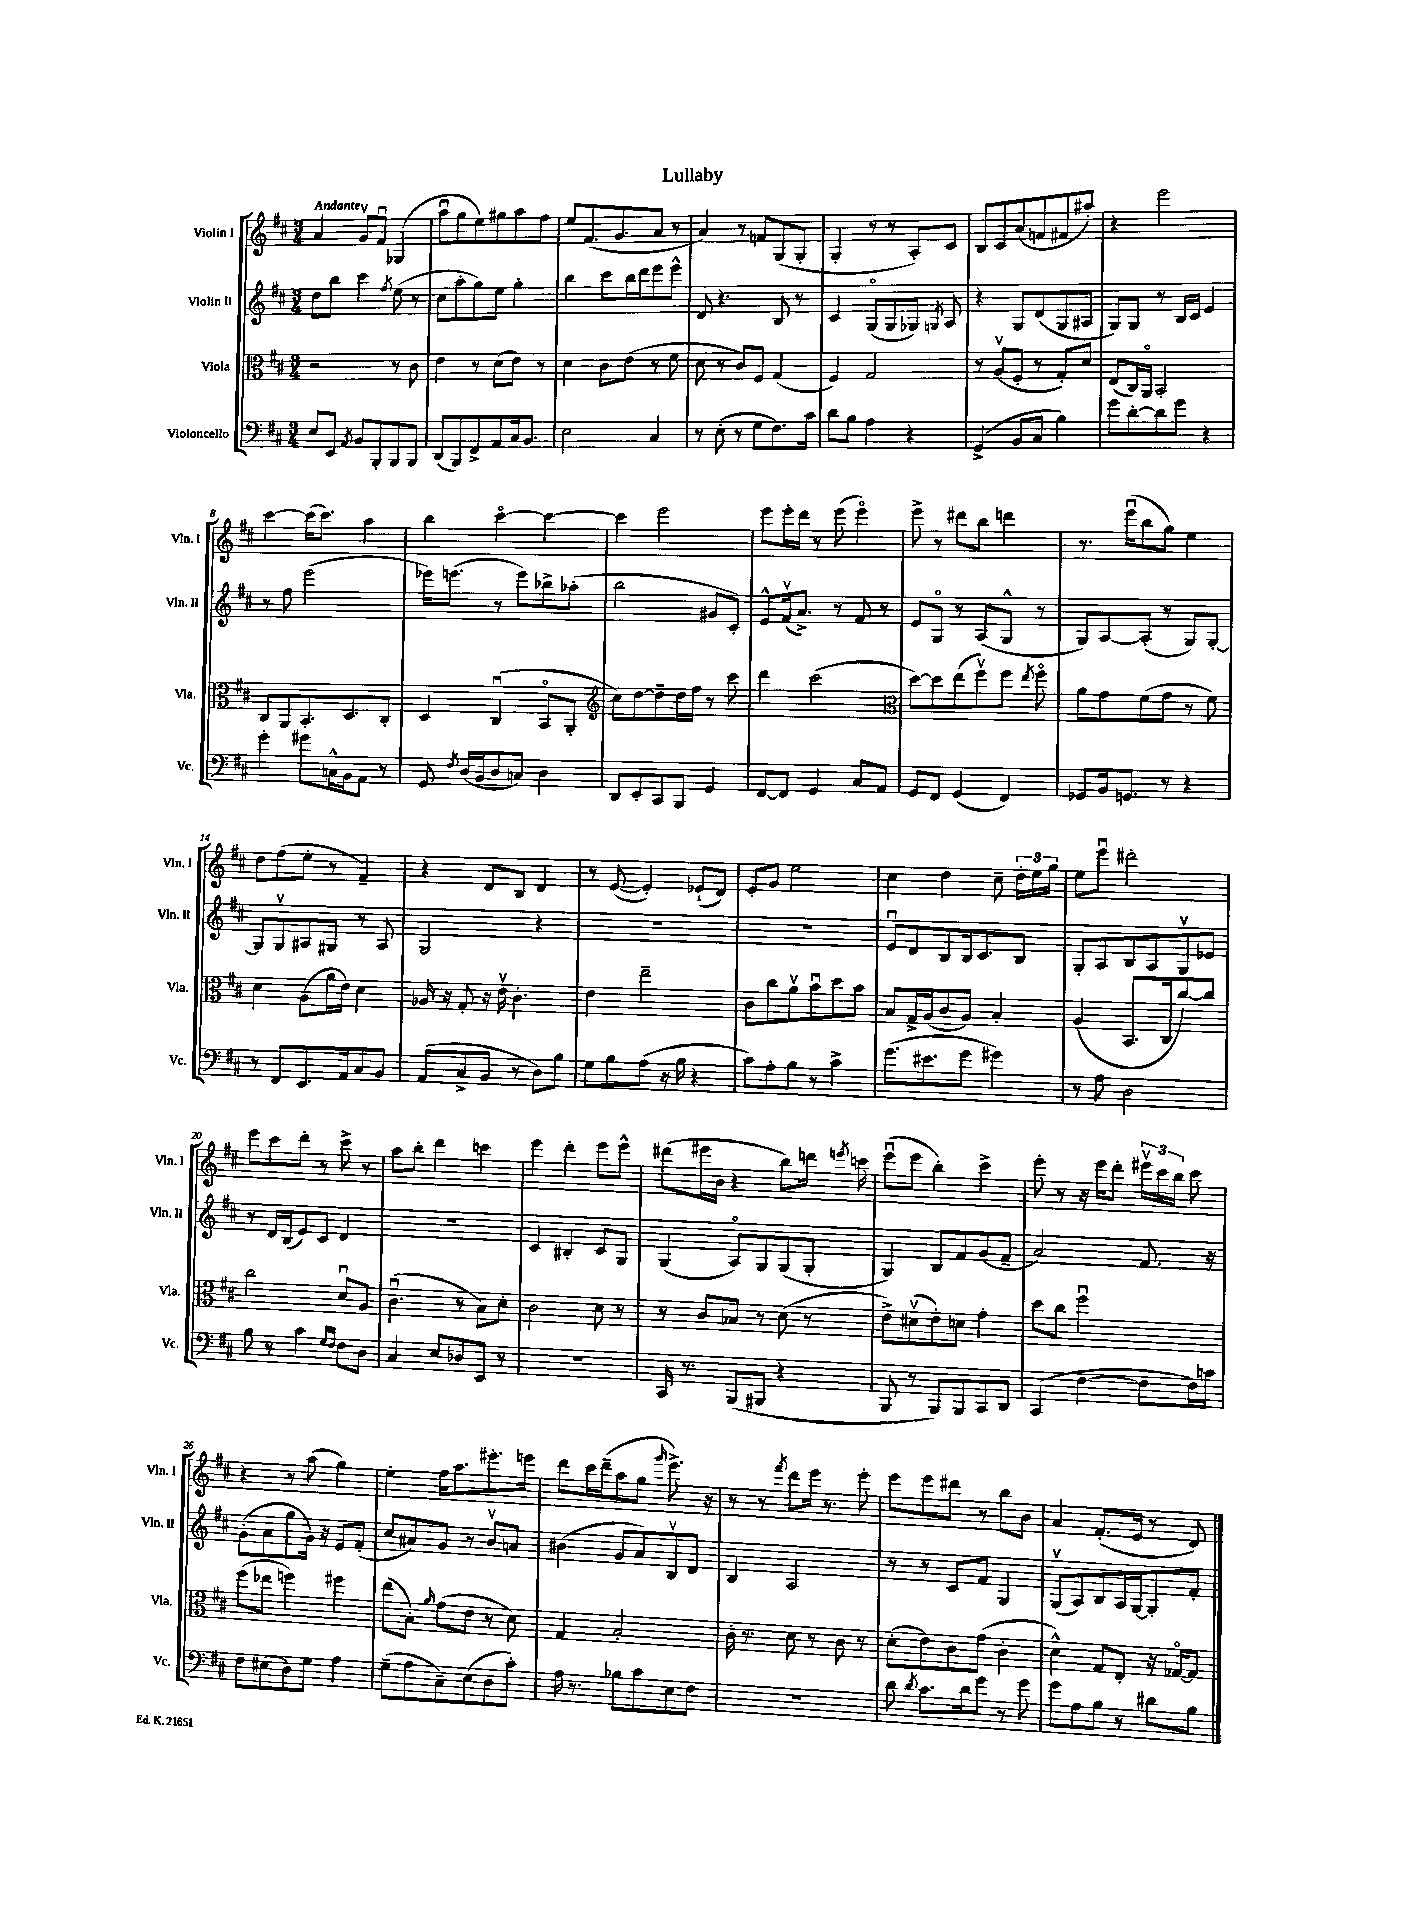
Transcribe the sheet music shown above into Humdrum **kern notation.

**kern	**kern	**kern	**kern
*staff4	*staff3	*staff2	*staff1
*clefF4	*clefC3	*clefG2	*clefG2
*k[f#c#]	*k[f#c#]	*k[f#c#]	*k[f#c#]
*M3/4	*M3/4	*M3/4	*M3/4
8E	2r	8dd	4a
8EE	.	8bb	.
8qAA	.	.	.
8BB	.	4ccc#	8gv
8BBB'	.	.	8f#u
.	.	8qff#	.
8BBB	8r	(8ee	(4G-
8BBB	8c#	8r	.
=	=	=	=
(8DD	4e	8cc#	8aau
8BBB)	.	8aa'	8gg
8FF#^	8r	8gg)	8ee)
8AA	(8d	8ee	8gg#
16C#	8e)	4gg'	8aa
8.BB	.	.	.
.	8r	.	8ff#
=	=	=	=
2E	4d	4bb	8ee
.	.	.	(8.f#
.	8c#	8ccc#	.
.	.	.	8.g
.	(8e	16bb	.
.	.	16ddd	.
4C#	8r	8eee	8a
.	8f#	8eee^^	8r
=	=	=	=
8r	8d	8d	4a)
(8E'	8r	4.r	.
8r	8c#)	.	8r
8G	8F#	.	8f
8.F#)	(4G	8B	(8G
.	.	8r	8G'
16c#	.	.	.
=	=	=	=
8d	4F#)	4c#	4G'
8B	.	.	.
4A	2G	(8Go	8r
.	.	8G	8r
4r	.	8G-)	8A')
.	.	8qG	.
.	.	8A	8c#
=	=	=	=
(4GG^	8r	4r	8B
.	(8Av	.	8c#
8BB	8F#'	8G	(8a
8C#	8r	(8d	8f
4B)	8G')	8G	8f#
.	8d	8A#	8aa#')
=	=	=	=
8g	(8E	8G)	4r
[8d'	16C#)	8G	.
.	16AAo	.	.
8d]	2BB'	8r	2eee
8g	.	16B	.
.	.	16c#	.
4r	.	4e	.
=	=	=	=
4g'	8C#	8r	[4ccc#
.	8AA	8ff#	.
8g#	8.BB'	(2eee	(16ccc#]
.	.	.	8.ccc#)
16C^^	.	.	.
16BB	8.D	.	.
8AA	.	.	4aa
8r	8C#'	.	.
=	=	=	=
8GG	4D	16eee-)	4bb
.	.	(8.eee	.
8qF#	.	.	.
(16D	.	.	.
16BB	.	.	.
8D	(4C#u	8r	[4ccc#o
8C)	.	8eee)	.
4D	8BBo	8bb-^	4ccc#_
.	8AA'	(8aa-'	.
=	=	=	=
*	*clefG2	*	*
8DD	8cc#)	2bb	4ccc#]
8EE'	[8dd	.	.
8CC#	8dd~]	.	2eee
8BBB	16dd	.	.
.	16ff#	.	.
4GG	8r	8g#	.
.	8ccc#	8c#')	.
=	=	=	=
[8FF#	4ddd	8e^^	8eee
8FF#]	.	(16f#v	16eee'
.	.	8.a^)	16ddd
4GG	(2ccc#	.	8r
.	.	8r	(8eee
8C#	.	8f#	4eeeo)
8AA	.	8r	.
=	=	=	=
*	*clefC3	*	*
8GG	[8dd)	8e	8eee^
8FF#	8dd]	8Go	8r
(4GG	(8ee	8r	8ddd#
.	8ff#v)	(8A	8bb
4FF#)	8ff#	8G^^	4ddd
.	8qee	.	.
.	8ff#o	8r	.
=	=	=	=
8GG-	8a	8G)	8.r
16BB	8g	[8A	.
8.GG	.	.	(16eeeu
.	(8f#	(8A']	8bb
8r	8g	8r	8gg)
4r	8r	8G)	4ee
.	8f#)	[8G'	.
=	=	=	=
8r	4d	8G]	8dd
8FF#	.	8Gv	(8ff#
8.EE	(8A	8A#	8ee'
.	16a	8G#	8r
16AA	16e)	.	.
8C#	4d	8r	4f#~)
8BB	.	8A#	.
=	=	=	=
(8AA	16A-	2G	4r
.	16r	.	.
8C#^	8G'	.	.
8BB	16r	.	8d
.	16ev	.	.
8r	4.c#'	.	8B
8D)	.	4r	4d
8B	.	.	.
=	=	=	=
8G	4e	2.r	8r
8B	.	.	([8e
(8A	2ee~	.	4e'])
16r	.	.	.
16B	.	.	.
4r	.	.	(8e-`
.	.	.	8d)
=	=	=	=
8c#)	8c#	2.r	8e'
8A'	8cc#	.	8g
8B	8av	.	2ee
8r	8bu	.	.
4c#^	8dd	.	.
.	8b	.	.
=	=	=	=
(8.g	8B	8eu	4cc#
.	16G^	8d	.
8.e#	(16A	.	.
.	8c#	8B	4dd
8g	8A)	16B	.
.	.	8.c#	.
4g#)	4B'	.	8cc#~
.	.	8B	24dd'
.	.	.	24ee
.	.	.	24gg
=	=	=	=
8r	(4A	8G'	8ee
8A	.	8A	8eeeu
2D	8.BB	8B	2ddd#'
.	.	8A	.
.	16C#	.	.
.	[8cc#)	8Gv	.
.	8cc#]	8e-	.
=	=	=	=
8B	2cc#	8r	8eee
8r	.	16d	8ccc#
.	.	(16B	.
4c#	.	8e)	8ddd'
.	.	8c#	8r
16qqG	.	.	.
16qqF#	.	.	.
8F#	8du	4d	8ccc#^
8D	8A	.	8r
=	=	=	=
4C#	(4.c#u	2.r	8aa
.	.	.	8bb'
8E	.	.	4ddd
8D-	8r	.	.
8EE	8B)	.	4ccc
8r	8d'	.	.
=	=	=	=
2.r	2c#	4c#	4eee
.	.	4B#'	4ddd'
.	8d	8c#	8eee
.	8r	8G	8eee^^
=	=	=	=
16CC#	8r	(4G	(8ddd#
8.r	.	.	.
.	8c#	.	16eee#
.	.	.	16b
(8BBB	8B-	8Ao)	4r
8BBB#	8r	8G	.
4r	(8d	(8G	8bb)
.	8r	8G'	16ddd
.	.	.	8qeee
.	.	.	16ccc
=	=	=	=
8BBB	8e^)	4G)	(8eeeu
8r	(8d#v	.	8eee
8BBB)	8e')	8B	4bb')
8BBB	8d	8f#	.
8CC#	4g'	(8g	4ccc#^
8DD	.	8f#~	.
=	=	=	=
(4CC#	8dd	2a)	8eee'
.	8cc#	.	8r
[4F#	2ff#u	.	16r
.	.	.	16eee
.	.	.	8ddd'
8F#]	.	8.f#	24eee#v
.	.	.	24ccc#
.	.	.	24bb
16F#)	.	.	8ccc#
16c	.	16r	.
=	=	=	=
8F#	(8ff#	(8g'	4r
(8E#	8ee-	8a	.
8D)	4ff)	8gg	8r
8G	.	16g)	(8aa
.	.	16r	.
4A	4ff#	8e	4gg)
.	.	(8f#'	.
=	=	=	=
(8G~	(8ee	8cc#	4ee'
8A	8B')	8a#)	.
.	16qqa	.	.
8C#~)	(8g	8g	16ff#
.	.	.	8.aa
(8E	8e	8r	.
8D	8r	8bv	8.eee#'
8c#')	8d)	8a	.
.	.	.	16eee
=	=	=	=
16A	4G	(4b#	8ddd
8.r	.	.	.
.	.	.	16ccc#
.	.	.	(16ddd~
8B-	2B'	8g	8aa
8c#	.	8a)	8gg
.	.	.	16qqggg
8E	.	8Bv	8.eee^)
8F#	.	8d	.
.	.	.	16r
=	=	=	=
2.r	16c#'	4B	8r
.	8.r	.	.
.	.	.	8r
.	.	.	8qfff#
.	8d	2A	8ddd
.	8r	.	16eee
.	.	.	8.r
.	8c#	.	.
.	8r	.	8eee'
=	=	=	=
8d	(8d'	8r	8eee
8qd	.	.	.
8.c#	8e)	8r	8eee
.	8c#	8c#	8ddd#
16d	.	.	.
8g	(8g	8f#	8r
8r	4c#'	4G	8bb
8g	.	.	8b
=	=	=	=
8g	4d^^)	(8Gv	4a
8A	.	8A)	.
8B	8G	8B	(8.f#'
8r	8E'	16A	.
.	.	[16G	16e
8d#	16r	8G']	8r
.	[16G-o	.	.
8B	8G-]	8f#'	8d)
==	==	==	==
*-	*-	*-	*-
